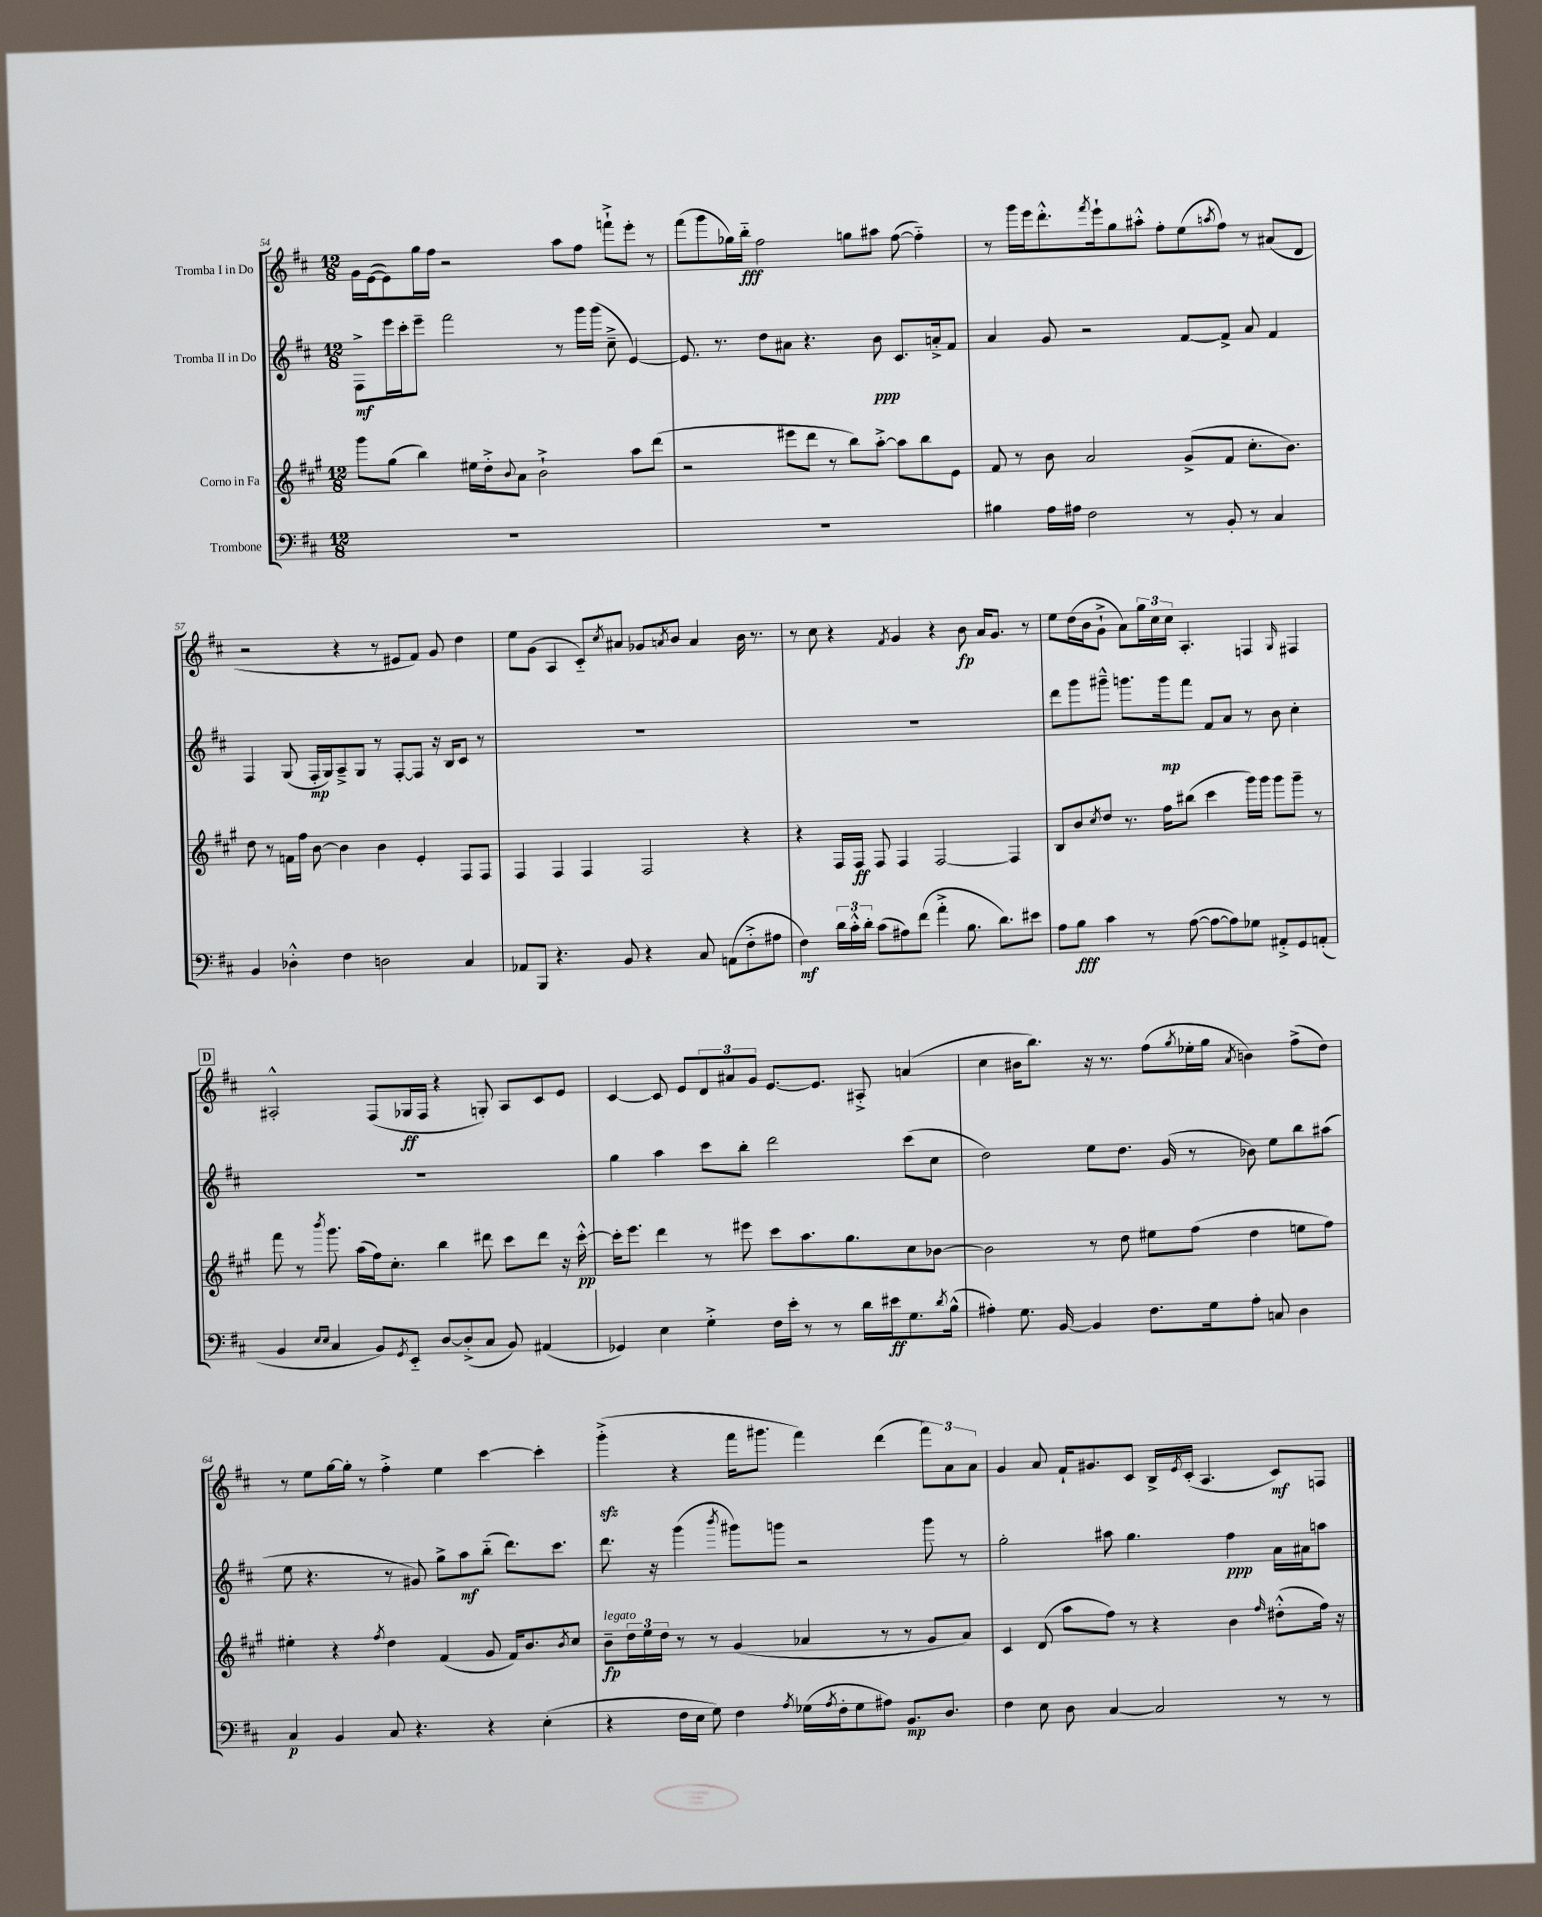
<<
\new StaffGroup <<
\new Staff = "s0" \with { instrumentName = "Tromba I in Do" } {
    \clef treble \key d \major \numericTimeSignature \time 12/8
    g'16 e'16~( e'8) g''16 fis''16 r2 a''8 fis''8 f'''8-!-> e'''8-. r8 |
    fis'''8( g'''8 ges''16) b''16-_\fff fis''2 g''8 ais''8 fis''8~( fis''4-_) |
    r8 g'''16 e'''16 d'''8.-.-^ \acciaccatura { fis'''8 } e'''16-! g''8 ais''8-.-^ fis''8-. e''8( \acciaccatura { a''8 } fis''8) r8 ais'8( d'8 |
    r2 r4 r8 eis'8 fis'8) g'8 d''4 |
    e''8 g'8( a4 cis'8-_) \acciaccatura { cis''8 } ais'8 ges'8 \acciaccatura { a'8 } b'8 a'4 b'16 r8. |
    r8 cis''8 r4 \acciaccatura { fis'8 } g'4 r4 b'8\fp a'16 g'8. r8 |
    e''8 d''16( b'16 g'8-!-> a'8) \tuplet 3/2 { g''16 cis''16 cis''16 } a4.-. f4 \grace { g16 } fis4 |
    \mark \markup { \box "D" } ais2-.-^ fis8( ges16\ff fis16 r4 g8-.) ais8 cis'8 e'8 |
    cis'4~ cis'8 e'8 \tuplet 3/2 { d'8 ais'8 g'8 } e'8.~ e'8. ais8-.-> a'4( |
    cis''4 bis'16 b''8.) r16 r8. fis''8( \acciaccatura { g''8 } ees''16-. g''16 \acciaccatura { a'8 } b'4) fis''8->( d''8) |
    r8 e''8 g''16~ g''16-. r8 fis''4-.-> e''4 cis'''4~ cis'''4-. |
    g'''4-.->\sfz( r4 fis'''16 gis'''8. fis'''4) d'''4( \tuplet 3/2 { fis'''8) a'8 a'8 } |
    g'4 a'8 fis'16-! gis'8. cis'8 b16-> \acciaccatura { e'8 } cis'16-.( a4. cis'8\mf) f8 \bar "|." |
}
\new Staff = "s1" \with { instrumentName = "Tromba II in Do" } {
    \clef treble \key d \major \numericTimeSignature \time 12/8
    fis8->\mf e'''16 cis'''16-. e'''8-- fis'''2 r8 g'''16 g'''16( cis''8---> e'4~) |
    e'8. r8. d''8 ais'8 r4. b'8\ppp cis'8. a'16-.-> fis'8 |
    a'4 g'8 r2 fis'8~ fis'8-> a'8 fis'4 |
    fis4 g8( fis16-.\mp g16) a8---> g8 r8 fis8~-. fis8 r16 b16 cis'8 r8 |
    R1. |
    R1. |
    d'''8 g'''8 gis'''8---^ g'''8. g'''16\mp fis'''8 fis'8 a'8 r8 b'8 cis''4-. |
    \mark \markup { \box "D" } R1. |
    g''4 a''4 cis'''8 b''8-. d'''2 cis'''8( cis''8 |
    d''2) e''8 d''8. g'16( r8 bes'8) e''8 b''8 ais''8( |
    e''8 r4. r8 gis'8) g''8-> a''8\mf b''8-_( d'''8.) cis'''8. |
    d'''8. r16 g'''4( \acciaccatura { b'''8 } gis'''8) g'''8 r2 g'''8 r8 |
    g''2-. ais''8 g''4. fis''4\ppp a'16 ais'16 a''8 \bar "|." |
}
\new Staff = "s2" \with { instrumentName = "Corno in Fa" } {
    \clef treble \key a \major \numericTimeSignature \time 12/8
    gis'''8 gis''8( b''4) eis''16 d''16-.-> \appoggiatura { b'8 } a'8 b'2-!-> a''8 d'''8( |
    r2 eis'''8 d'''8 r8 b''8) a''8~-.-> a''8 b''8 e'8 |
    fis'8 r8 b'8 a'2 gis'8->( fis'8 cis''8.-. b'8.) |
    d''8 r8 f'16 fis''16 b'8~ b'4 b'4 e'4-. fis8 fis8 |
    fis4 fis4 fis4 fis2 r4 |
    r4 fis16 fis16\ff fis8 fis4 fis2~ fis4 |
    b8 b'8 \acciaccatura { cis''8 } d''8 r8. fis''16 bis''8( cis'''4 gis'''16) gis'''16 gis'''8 gis'''8-- r8 |
    \mark \markup { \box "D" } fis'''8 r8 \acciaccatura { b'''8 } gis'''8. a''16( fis''16) cis''8.-. b''4 dis'''8 cis'''8 dis'''8 r16 cis'''16~-.-^\pp |
    cis'''16-. e'''8. d'''4 r8 eis'''8 cis'''8 a''8. gis''8. cis''8 bes'8~ |
    bes'2 r8 d''8 eis''8 fis''8( d''4 e''8 fis''8) |
    eis''4-. r4 \acciaccatura { fis''8 } d''4 fis'4( gis'8 fis'16) b'8. \acciaccatura { b'8 } cis''8 |
    b'8--\fp^\markup { \italic "legato" } \tuplet 3/2 { d''16 e''16 d''16 } r8 r8 gis'4( aes'4 r8 r8 gis'8 aes'8) |
    cis'4 d'8( a''8 fis''8) r8 r4 b'4 \grace { fis''16 } dis''8-.-^( fis''16) r16 \bar "|." |
}
\new Staff = "s3" \with { instrumentName = "Trombone" } {
    \clef bass \key d \major \numericTimeSignature \time 12/8
    R1. |
    R1. |
    bis4 a16 ais16 fis2 r8 b,8-. r8 cis4 |
    b,4 des4-.-^ fis4 d2 cis4 |
    aes,8 b,,8 r4. b,8 r4 cis8 a,8( fis8-.-> ais8 |
    fis4\mf) \tuplet 3/2 { d'16 cis'16-.-^ d'16-. } cis'8( ais8) fis'8( a'4-.-> b8. d'8.) eis'8 |
    a8 b8\fff cis'4 r8 a8~( a8~ a8) ges8 ais,8-.-> g,8 a,8-.( |
    \mark \markup { \box "D" } b,4 \grace { e16 e16 } cis4 b,8) \acciaccatura { g,8 } e,8-_ d8~ d8-.->( cis8 b,8) ais,4( |
    ges,4) e4 g4-.-> fis16 e'16-. r8 r8 d'16 eis'16\ff g8. \acciaccatura { d'8 } b16-^( |
    ais4-.) g8. b,16~ b,4 fis8. g16 ais8-. c8 d4 |
    cis4\p b,4 cis8 r4. r4 e4-.( |
    r4 fis16 e16 g8) fis4 \acciaccatura { a8 } ges16( \acciaccatura { a8 } fis16-. ges8 ais8) b,8.\mp d8. |
    fis4 e8 d8 cis4~ cis2 r8 r8 \bar "|." |
}
>>
>>
\layout { \context { \Score currentBarNumber = #54 } }
